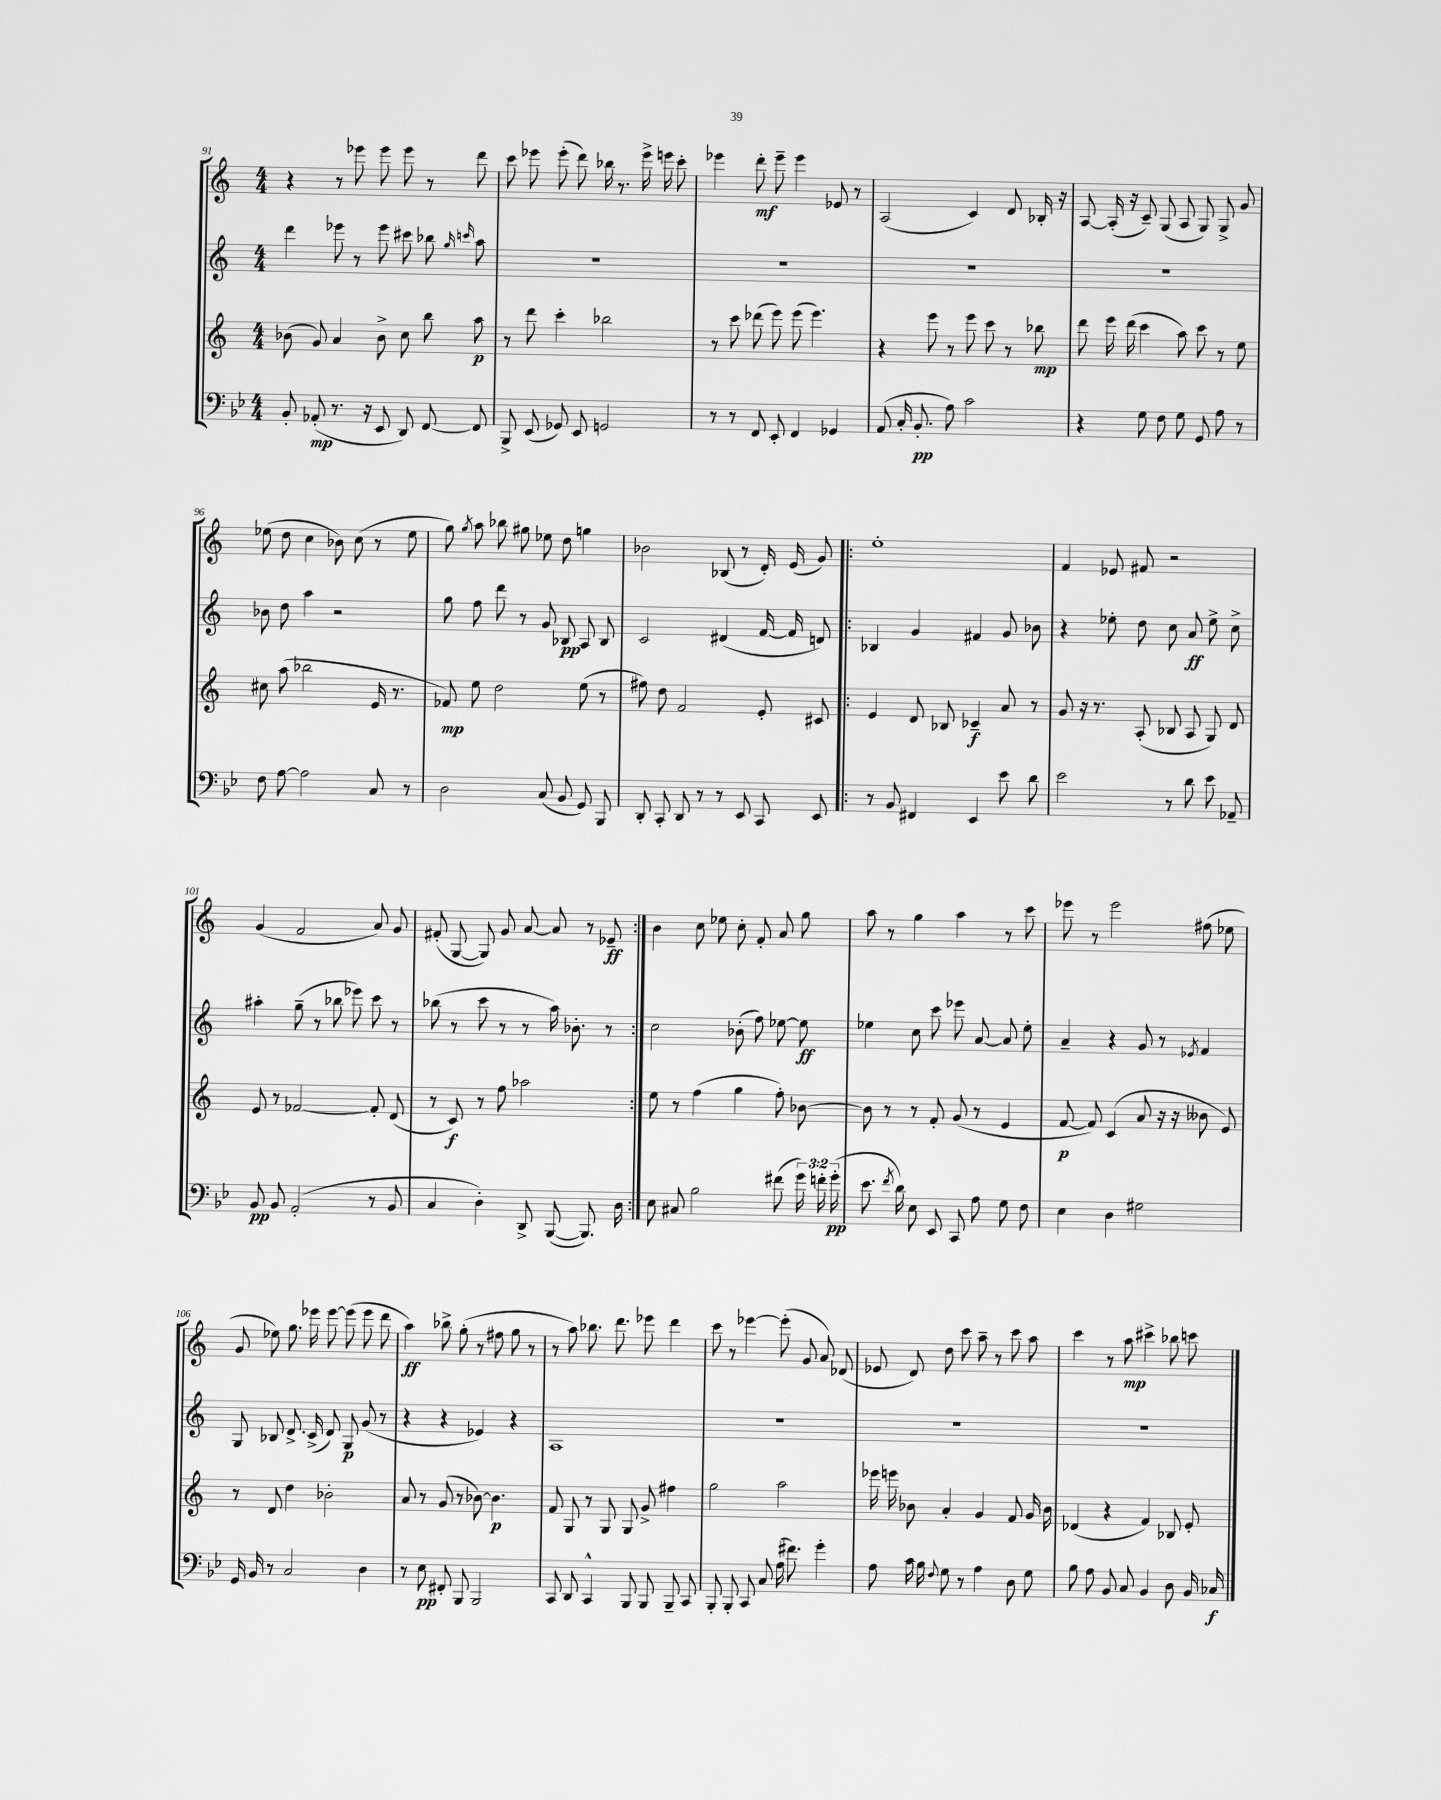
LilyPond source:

<<
\new StaffGroup <<
\new Staff = "s0" {
    \clef treble \key c \major \numericTimeSignature \time 4/4
    \autoBeamOff r4 r8 ees'''8 ees'''8 ees'''8 r8 d'''8 |
    c'''8 ees'''8 ees'''8-.( d'''8) bes''16 r8. ees'''16-> e'''16 c'''8-. |
    ees'''4 d'''8-.\mf ees'''8-- ees'''4 ees'8 r8 |
    a2( c'4) d'8 bes16-. r16 |
    a8~ a16-.( r16 c'8--) g8( a8 g8) g8-> g'8 |
    ees''8( d''8 c''4 bes'8) c''8( r8 ees''8 |
    g''8) \acciaccatura { g''8 } a''8 bes''8 gis''8 ees''8 d''8 g''4 |
    bes'2 bes8( r8 d'16-.) e'16( g'8) |
    \repeat volta 2 { e''1-. |
    f'4 ees'8 fis'8 r2 |
    g'4( f'2 a'8) g'8 |
    fis'8-.( g8~ g8) g'8 a'8~ a'8 r8 ees'8--\ff | }
    b'4 c''8 ees''8 c''8-. f'8-. a'8 g''8 |
    a''8 r8 g''4 a''4 r8 c'''8 |
    ees'''8 r8 ees'''2 fis''8( ees''8 |
    g'8 ees''8) g''8. ees'''16 ees'''8~ ees'''8( ees'''8 d'''8 |
    a''4\ff) bes''8-> g''8-.( r8 fis''8 g''8 r8 |
    r8 a''8) bes''8. d'''8. ees'''8 d'''4 |
    c'''8 r8 ees'''4~ ees'''8-.( g'8 a'8) des'8( |
    ees'8 d'8) d''8 c'''8 a''8-- r8 c'''8 a''8 |
    c'''4 r8 a''8\mp cis'''4-> bes''8 c'''8 \bar "|." |
}
\new Staff = "s1" {
    \clef treble \key c \major \numericTimeSignature \time 4/4
    \autoBeamOff d'''4 ees'''8 r8 ees'''8 cis'''8 bes''8 \grace { g''16 c'''16 } a''8 |
    R1 |
    R1 |
    R1 |
    R1 |
    bes'8 d''8 a''4 r2 |
    g''8 f''8 d'''8 r8 g'8 bes8\pp a8 bes8 |
    c'2 dis'4( f'16~ f'16 d'8) |
    \repeat volta 2 { bes4 g'4 fis'4 g'8 bes'8 |
    r4 ees''8-. d''8 c''8 a'8\ff ees''8-> c''8-> |
    ais''4-. g''8--( r8 bes''8 ees'''8) c'''8 r8 |
    bes''8( r8 c'''8 r8 r8 a''16) bes'8.-. r8 | }
    c''2 bes'8-.( f''8) ees''8~ ees''8\ff |
    ees''4 c''8 c'''8 ees'''8 a'8~ a'8 ees''8-. |
    a'4-- r4 g'8 r8 \acciaccatura { ees'8 } f'4 |
    g8 bes8 d'8.-> c'16->( d'8) g8\p g'8( r8 |
    r4 r4 ees'4) r4 |
    a1 |
    R1 |
    R1 |
    R1 \bar "|." |
}
\new Staff = "s2" {
    \clef treble \key c \major \numericTimeSignature \time 4/4
    \autoBeamOff bes'8( g'8) a'4 bes'8-> c''8 b''8 a''8\p |
    r8 d'''8 c'''4-. bes''2 |
    r8 c'''8 des'''8( e'''8) e'''8( e'''4.) |
    r4 e'''8 r8 e'''8 c'''8 r8 bes''8\mp |
    d'''8 e'''16 d'''16( c'''4 a''8) c'''8 r8 e''8 |
    cis''8 a''8( bes''2 e'16 r8. |
    fes'8\mp) e''8 d''2 e''8( r8 |
    fis''8) d''8 f'2 e'8-. cis'8 |
    \repeat volta 2 { e'4 d'8 bes8 ces'4--\f a'8 r8 |
    g'8 r16 r8. a8-.( bes8 a8 g8) d'8 |
    e'8 r8 fes'2~ fes'8-. d'8( |
    r8 c'8\f) r8 f''8 aes''2 | }
    e''8 r8 f''4( g''4 f''8-.) bes'8~ |
    bes'8 r8 r8 f'8-. g'8( r8 e'4 |
    f'8~\p f'8) c'4( a'8 r16 r16 beses'8 e'8) |
    r8 d'8 d''4 bes'2-. |
    a'8 r8 g'8( r8 bes'8~) bes'4.\p |
    f'8 g8 r8 g8 g8 g'8-> fis''4 |
    g''2 a''2 |
    ees'''16 e'''16 bes'8 a'4-. g'4 f'8 g'16 bes'16 |
    des'4( r4 f'4) bes8 e'8-. \bar "|." |
}
\new Staff = "s3" {
    \clef bass \key bes \major \numericTimeSignature \time 4/4 \override Staff.TupletNumber.text = #tuplet-number::calc-fraction-text
    \autoBeamOff bes,8-. aes,8-.\mp( r8. r16 ees,8 d,8) f,8~ f,8 |
    bes,,8-> ees,8( ges,8) ees,8 g,2 |
    r8 r8 f,8 ees,8-. f,4 ges,4 |
    a,8( c16-. bes,8.-.\pp a8) c'2 |
    r4 g8 f8 g8 g,8 a8 r8 |
    f8 a8~ a2 c8 r8 |
    d2 c8( bes,8 g,8) bes,,8 |
    d,8-. c,8-. d,8 r8 r8 ees,8 c,8 ees,8 |
    \repeat volta 2 { r8 bes,8 fis,4 ees,4 ees'8 d'8 |
    ees'2 r8 d'8 ees'8 aes,8-- |
    bes,8\pp bes,8 a,2-.( r8 bes,8 |
    c4 d4-.) d,8-> bes,,8~( bes,,8.) d16 | }
    ees8 cis8 bes2 fis'8( \tuplet 3/2 { g'16) f'16-. g'16-.\pp( } |
    ees'8. \acciaccatura { f'8 } d'16) ees8 ees,8 c,8 a8 g8 f8 |
    ees4 d4 gis2 |
    g,16 bes,16 r8 c2 d4 |
    r8 ees8\pp fis,8-. bes,,8 bes,,2 |
    c,8 d,8 c,4-^ bes,,8 bes,,8 bes,,8-- c,8 |
    bes,,8-. bes,,8-. c,8 c8 a16( fis'8.) g'4-. |
    a8 c'16 bes16 \appoggiatura { f8 } g8 r8 a4 d8 g8 |
    bes8 a8 bes,8 c8 bes,4 d8 bes,16 ces16\f \bar "|." |
}
>>
>>
\layout { \context { \Score currentBarNumber = #91 } }
